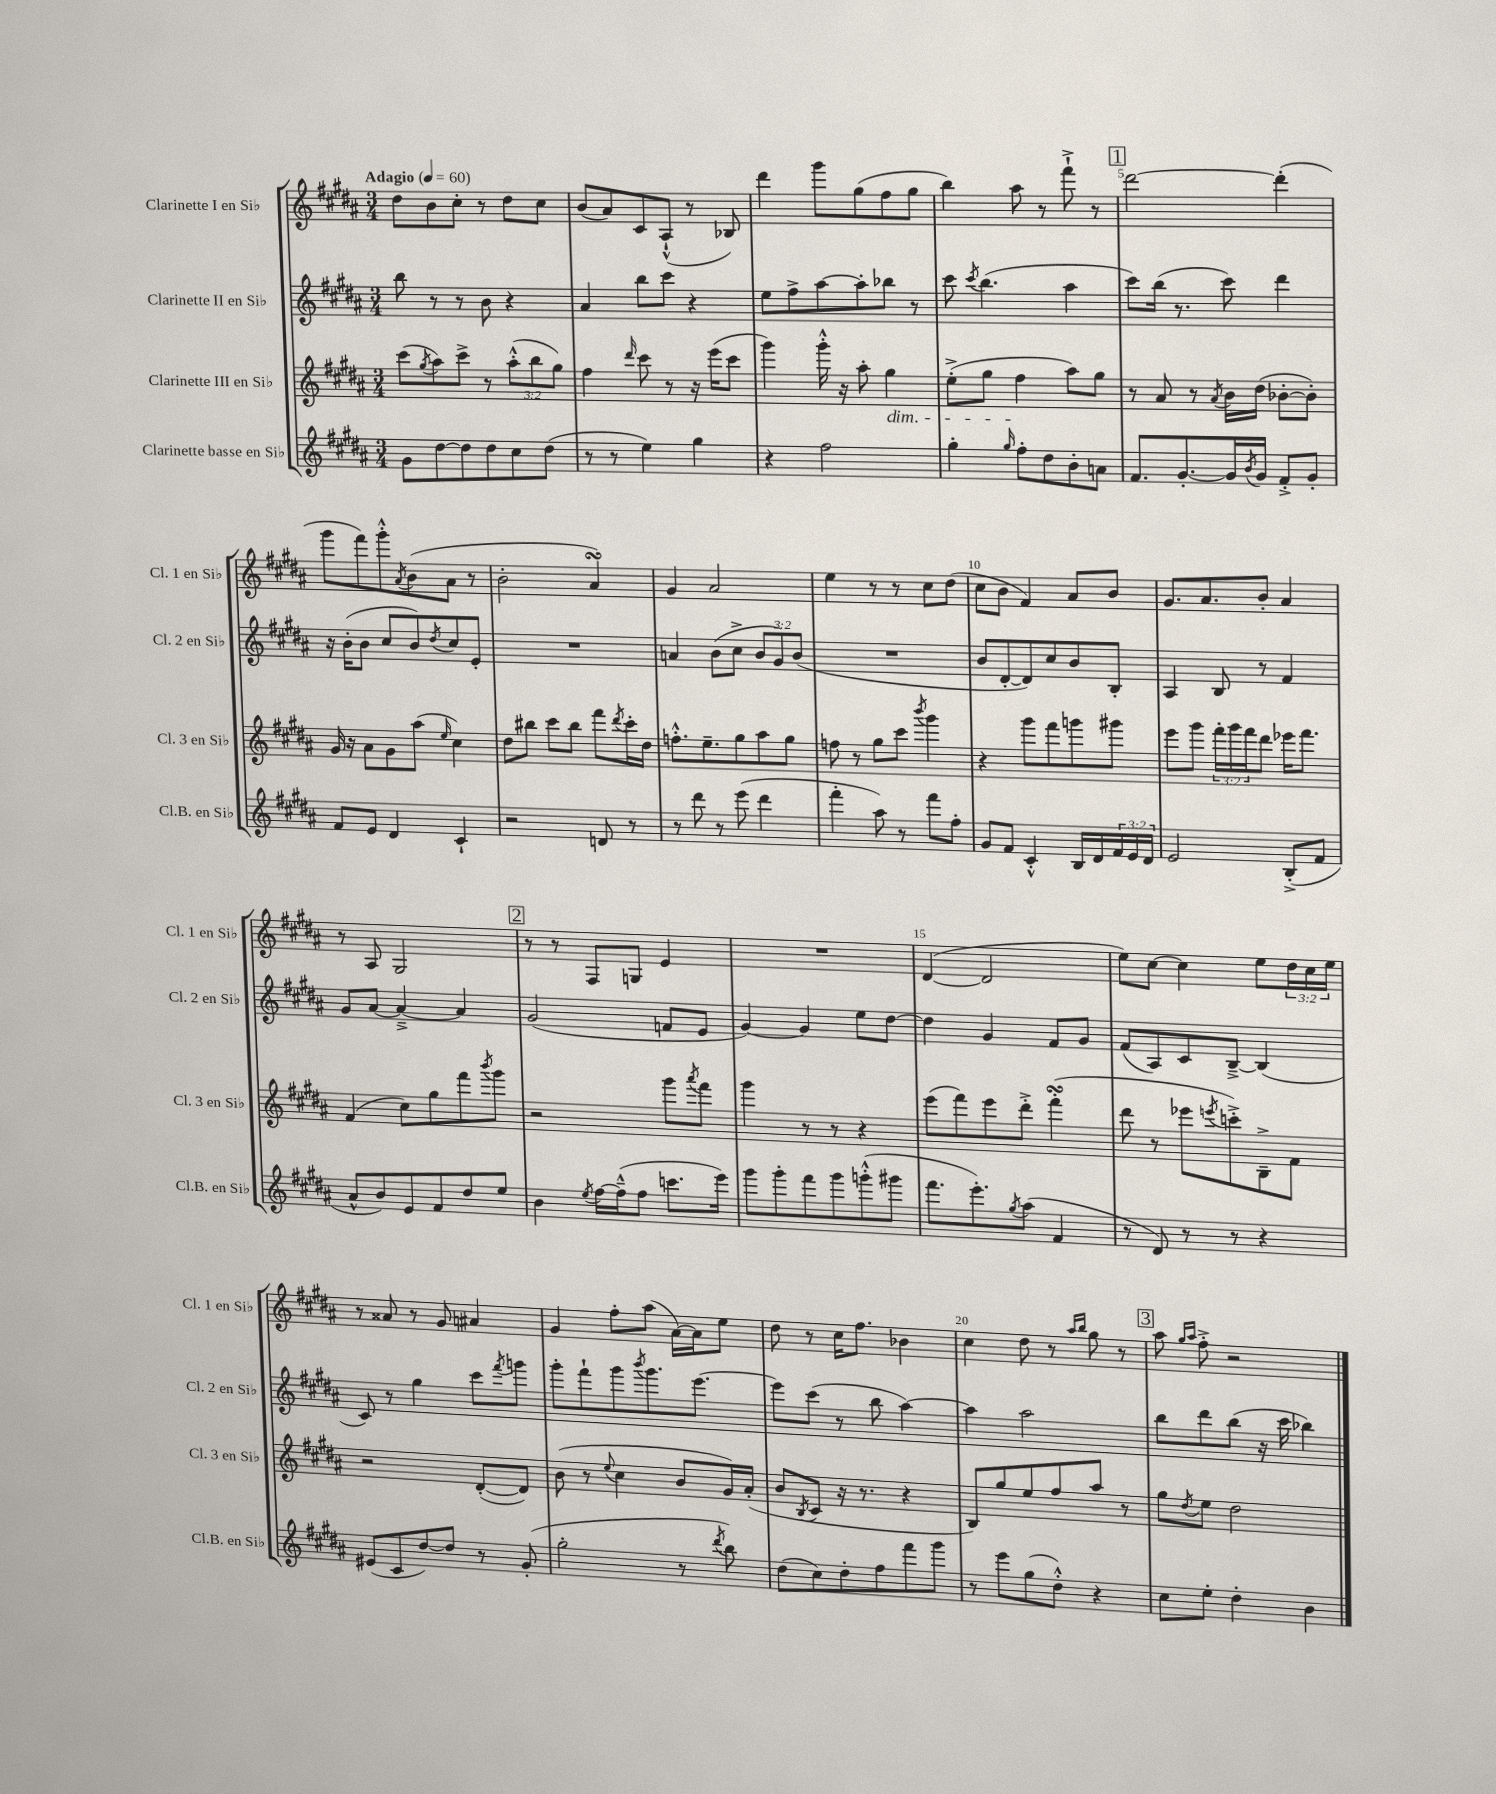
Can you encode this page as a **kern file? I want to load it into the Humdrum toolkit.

**kern	**kern	**kern	**kern
*staff4	*staff3	*staff2	*staff1
*clefG2	*clefG2	*clefG2	*clefG2
*k[f#c#g#d#a#]	*k[f#c#g#d#a#]	*k[f#c#g#d#a#]	*k[f#c#g#d#a#]
*M3/4	*M3/4	*M3/4	*M3/4
*MM60	*MM60	*MM60	*MM60
8g#	(8ccc#	8bb	8dd#
.	8qgg#	.	.
[8dd#	8aa#)	8r	8b
8dd#]	8ccc#^	8r	8cc#'
8dd#	8r	8b	8r
8cc#	(12aa#'^^	4r	8dd#
.	12bb	.	.
(8dd#	.	.	8cc#
.	12gg#)	.	.
=	=	=	=
8r	4ff#	4a#	(8b
8r	.	.	8a#)
.	16qqddd#	.	.
4ee)	8ccc#	8bb	8c#
.	8r	8ccc#	(8A#`^^
4gg#	16r	4r	8r
.	(16eee	.	.
.	8ccc#	.	8B-)
=	=	=	=
4r	4ggg#)	8ee	4ddd#
.	.	8ff#^	.
2ff#	16ggg#'^^	[8aa#	8ggg#
.	16r	.	.
.	8aa#'	8aa#']	(8gg#
.	4gg#	8bb-	8ff#
.	.	8r	8gg#
=	=	=	=
4gg#'	(8ee'^	8ccc#	4bb)
.	.	8qccc#	.
.	8gg#	(4.bb	.
16qqgg#	.	.	.
8ff#'	4ff#	.	8aa#
8dd#	.	.	8r
8b'	8aa#)	4aa#	8fff#`^
8a	8gg#	.	8r
=	=	=	=
8.f#	8r	8ccc#)	[2ddd#
.	8a#	(16bb	.
[8.g#'	.	8.r	.
.	8r	.	.
.	8qa#	.	.
16g#]	16b	8ccc#)	.
8qb	.	.	.
16g#	(16dd#	.	.
8f#'^	[8b-'	4ddd#	(4ddd#']
8g#'	8b-'])	.	.
=	=	=	=
8f#	16g#	16r	8ggg#
.	16r	(16b'	.
8e	8a#	8b	8fff#)
4d#	8g#	8cc#	8ggg#'^^
.	.	.	8qa#
.	(8aa#	8b)	(8b
.	16qqee	8qdd#	.
4c#`	4cc#)	8cc#	8a#
.	.	8e'	8r
=	=	=	=
2r	8dd#	2.r	2b'
.	8bb#	.	.
.	8ccc#	.	.
.	8bb#	.	.
8d	8fff#	.	4a#)
.	8qddd#	.	.
8r	16ccc#'	.	.
.	16dd#	.	.
=	=	=	=
8r	8.ff'^^	4a	4g#
8ddd#	.	.	.
.	8.ee~	.	.
8r	.	(8b	2a#
(8eee	8gg#	8cc#^	.
4ddd#	8aa#	12b	.
.	.	12g#)	.
.	8gg#	.	.
.	.	(12b	.
=	=	=	=
4fff#'	8ff	2.r	4ee
.	8r	.	.
8aa#)	8gg#	.	8r
8r	8ccc#	.	8r
.	8qbbb	.	.
8fff#	4ggg#	.	8cc#
8ff#'	.	.	(8dd#
=	=	=	=
8g#	4r	8b	8cc#
8f#	.	[8d#'	8b
4c#'^^	8ggg#	8d#])	4f#)
.	8fff#	8cc#	.
16B	8ggg	8b	8a#
16d#	.	.	.
24f#	8ggg#	8B'	8b
24e	.	.	.
24d#	.	.	.
=	=	=	=
2e	8eee	4A#	8.g#
.	8ggg#	.	.
.	.	.	8.a#
.	24fff#'	8B	.
.	24ggg#	.	.
.	24fff#	.	.
.	8ddd#	8r	8b'
(8B'^	16eee-	4f#	4a#
.	8.fff#	.	.
8f#	.	.	.
=	=	=	=
8a#^^	(4f#	8g#	8r
8b)	.	[8a#	8A#
8e	8cc#)	4a#~^_	2G#
8f#	8gg#	.	.
8dd#	8fff#	4a#]	.
.	8qbbb	.	.
8ee	8ggg#	.	.
=	=	=	=
4b	2r	(2g#	8r
.	.	.	8r
8qee	.	.	.
[16ff#	.	.	8F#
(16ff#~^^]	.	.	.
8ff#	.	.	8G
8.ccc	8ggg#	8f	4e
.	8qaaa#	.	.
.	8fff#	8e	.
16eee)	.	.	.
=	=	=	=
8ggg#	4ggg#	[4g#)	2.r
8ggg#'	.	.	.
8fff#	8r	4g#]	.
8ggg#	8r	.	.
(8ggg'^^	4r	8ee	.
8ggg#	.	[8dd#	.
=	=	=	=
8.fff#	(8eee	4dd#]	([4d#
.	8fff#)	.	.
8.eee')	.	.	.
.	8eee	4g#	2d#]
8qgg#	.	.	.
(8aa#	8ddd#'^	.	.
4f#	(4fff#'	8f#	.
.	.	8g#	.
=	=	=	=
8r	8ddd#	(8f#	8ee)
8d#)	8r	8A#)	[8cc#
8r	8eee-	8c#	4cc#]
.	8qeee	.	.
8r	8ccc'^)	[8B~^	.
4r	8B~^	(4B]	8ee
.	8f#	.	24dd#
.	.	.	24cc#
.	.	.	24ee
=	=	=	=
(8e#	2r	8c#)	8r
8c#	.	8r	8a##
[8dd#)	.	4gg#	8r
8dd#]	.	.	8g#
8r	([8d#'	8ccc#	4a#
.	.	8qfff#	.
(8g#'	8d#])	8ggg	.
=	=	=	=
2gg#'	(8b	8ggg#'	4g#
.	8r	8fff#`	.
.	8qqee	.	.
.	4cc#	8ggg#	8ff#'
.	.	8qbbb	.
.	.	8.ggg#	(8aa#
8r	8b	.	[16a#)
.	.	[8.eee	16a#]
8qddd#	.	.	.
8bb)	16g#)	.	8ee
.	(16a#'	.	.
=	=	=	=
(8dd#	8b	8eee]	8dd#
.	8qB	.	.
8cc#)	8c#	(8ccc#	8r
8dd#'	16r	8r	16cc#
.	8.r	.	8.ff#
8ff#	.	8bb	.
8fff#	4r	[4aa#)	4b-
8ggg#	.	.	.
=	=	=	=
8r	8B)	4aa#]	4cc#
8eee	8gg#	.	.
(8gg#	8ee	2aa#	8dd#
8dd#'^^)	8ff#	.	8r
.	.	.	16qqaa#
.	.	.	16qqbb
4r	8aa#	.	8gg#
.	8r	.	8r
=	=	=	=
8cc#	8gg#	8bb	8aa#
.	.	.	16qqgg#
.	8qdd#	.	16qqaa#
8ee'	8ee	8ddd#	8ff#'^
4dd#'	2dd#	(8bb	2r
.	.	16r	.
.	.	16ccc#	.
4b	.	4bb-)	.
==	==	==	==
*-	*-	*-	*-
